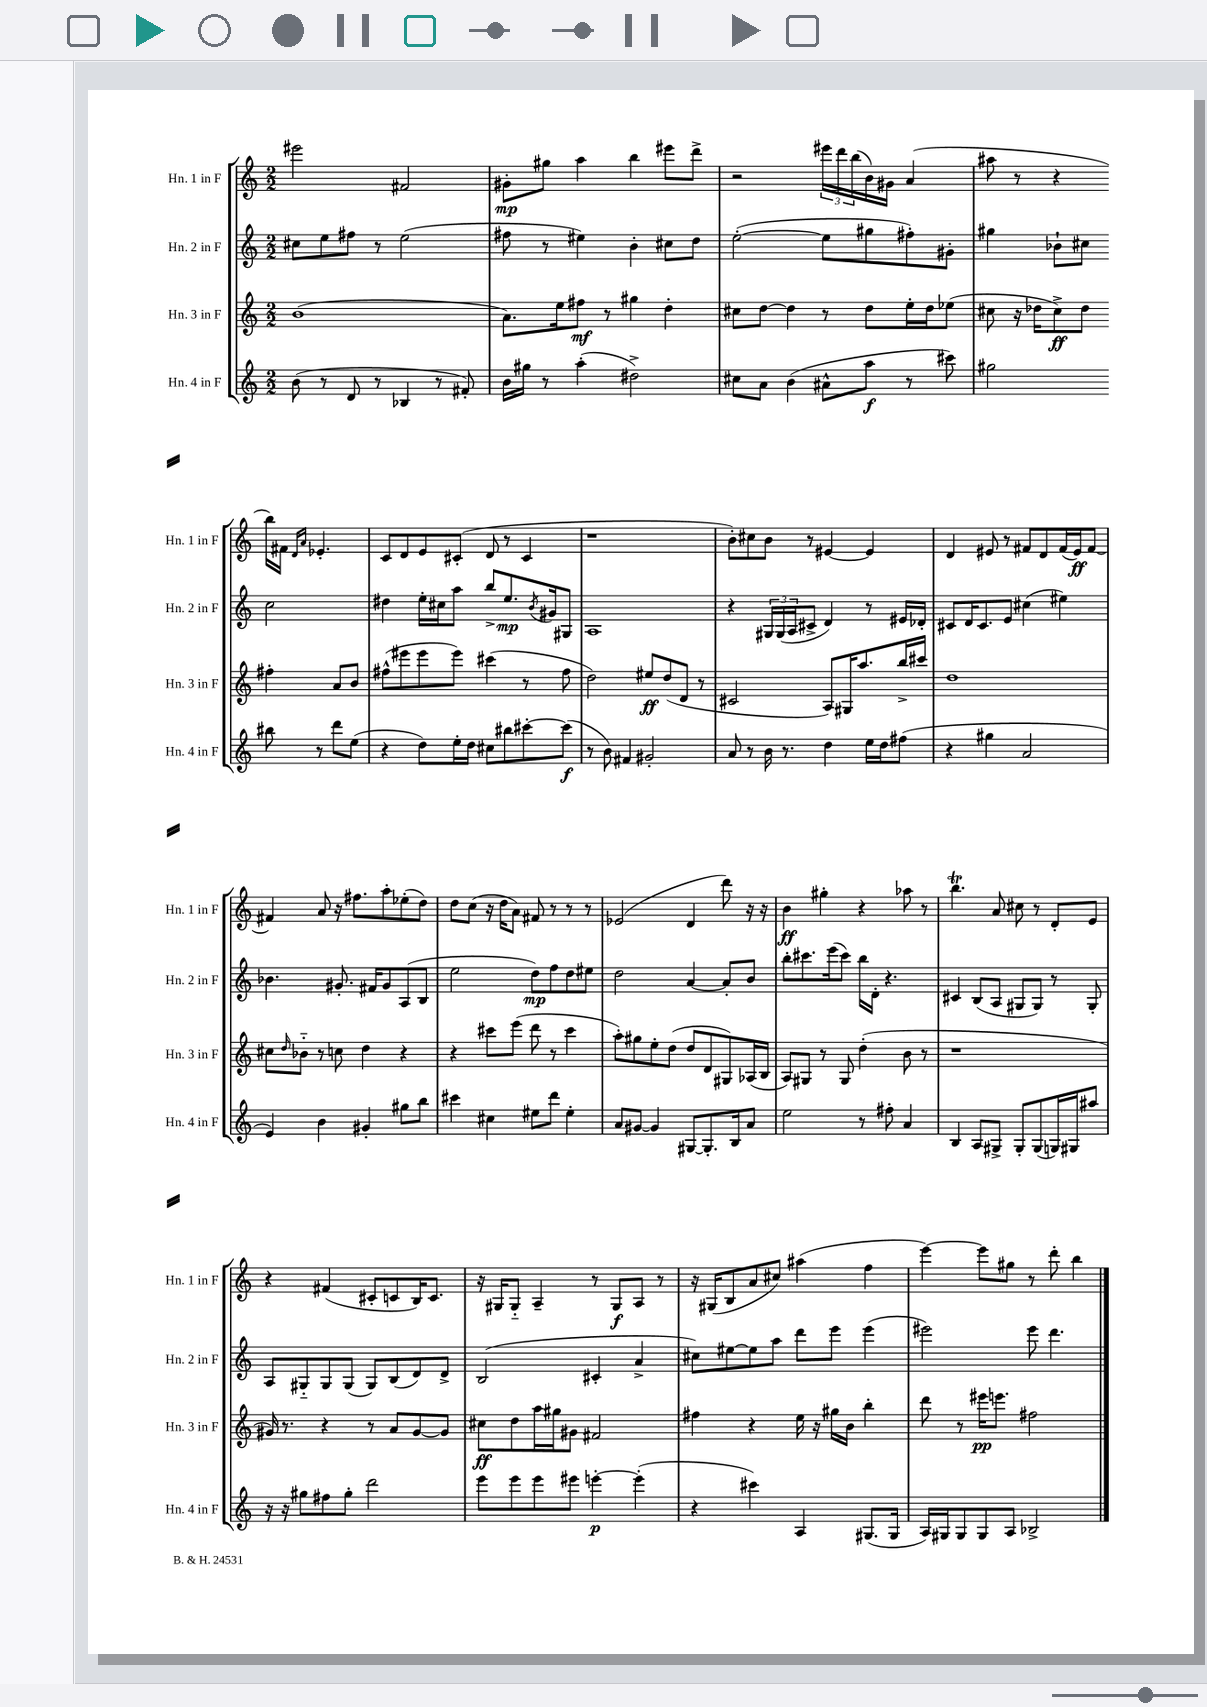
<<
\new StaffGroup <<
\new Staff = "s0" \with { instrumentName = "Hn. 1 in F" shortInstrumentName = "Hn. 1 in F" } {
    \clef treble \key c \major \numericTimeSignature \time 2/2
    eis'''2 fis'2 |
    gis'8-.\mp gis''8 a''4 b''4 eis'''8 d'''8-> |
    r2 \tuplet 3/2 { eis'''16 d'''16 b''16( } b'16) gis'16 a'4( |
    ais''8 r8 r4 b''16) fis'16 \grace { d'16 a'16 } ees'4.-. |
    c'8 d'8 e'8 cis'8-.( d'8 r8 cis'4 |
    r1 |
    b'8-.) cis''8 b'8 r8 eis'4~ eis'4 |
    d'4 eis'8 r8 fis'8 d'8 fis'16( eis'16\ff) fis'8~ |
    fis'4 a'8 r16 fis''8. a''8-. ees''8-.( d''8) |
    d''8 c''8( r16 d''16 a'8) fis'8 r8 r8 r8 |
    ees'2( d'4 d'''8) r16 r16 |
    b'4\ff gis''4-. r4 aes''8 r8 |
    b''4.\trill a'8 cis''8 r8 d'8-. e'8 |
    r4 fis'4( cis'8-. c'8 b16) c'8. |
    r16 gis16 gis8-_ a4-- r8 gis8\f a8 r8 |
    r16 gis16( b8 a'8 cis''8) ais''4( f''4 |
    e'''4~) e'''8 gis''8 r8 d'''8-. b''4 \bar "|." |
}
\new Staff = "s1" \with { instrumentName = "Hn. 2 in F" shortInstrumentName = "Hn. 2 in F" } {
    \clef treble \key c \major \numericTimeSignature \time 2/2
    cis''8 e''8 fis''8 r8 e''2( |
    fis''8 r8 eis''4) b'4-. cis''8 d''8 |
    e''2~-.( e''8 gis''8 fis''8-.) gis'8-. |
    gis''4 bes'8-! cis''8 cis''2 |
    dis''4 e''16-. cis''16 a''8 b''8-> e''8.\mp \acciaccatura { b'8 } gis'16 gis8 |
    a1 |
    r4 \tuplet 3/2 { gis16 gis16( a16 } cis'8-> d'4) r8 eis'16 des'16-. |
    cis'8 d'16 cis'8. e'8 cis''4( eis''4) |
    bes'4. gis'8.-. fis'16 gis'8 a8( b8 |
    e''2 d''8\mp) f''8 d''8 eis''8 |
    d''2 a'4~ a'8-. b'8 |
    b''8-. cis'''8. e'''16( cis'''8) b''16 d'16-. r4. |
    cis'4 b8( a8 gis8 gis8) r8 gis8-. |
    a8 gis8-_ gis8 gis8( gis8) b8( d'8) d'8-> |
    b2( cis'4-. a'4-> |
    cis''8) eis''8~ eis''8 a''8 d'''8 e'''8 e'''4( |
    eis'''2) eis'''8 d'''4. \bar "|." |
}
\new Staff = "s2" \with { instrumentName = "Hn. 3 in F" shortInstrumentName = "Hn. 3 in F" } {
    \clef treble \key c \major \numericTimeSignature \time 2/2
    b'1( |
    a'8.) e''16 fis''8\mf r8 gis''4 d''4-. |
    cis''8 d''8~ d''4 r8 d''8 e''16-. d''16 ees''8( |
    cis''8 r16 des''16 cis''8->\ff) des''8 fis''4-. a'8 b'8 |
    fis''8-^( eis'''8 eis'''8 eis'''8) cis'''4( r8 fis''8 |
    d''2) eis''8\ff d''8( d'8 r8 |
    cis'2 a8) gis16 a''8. b''16-> cis'''16 |
    d''1 |
    cis''8 \grace { d''16 } bes'8-_ r8 c''8 d''4 r4 |
    r4 cis'''8 e'''8( d'''8 r8 cis'''4 |
    a''8-.) gis''8 e''8-. d''8( d''8 d'8 gis8) aes16( b16 |
    a8) gis8 r8 gis8 d''4-.( b'8 r8 |
    r1 |
    gis'16) r8. r4 r8 a'8 gis'8~ gis'8 |
    cis''8\ff d''8 a''16 gis''16 gis'8 fis'2 |
    fis''4 r4 e''16 r16 gis''16 b'16 b''4-. |
    d'''8 r8 eis'''16\pp e'''8. fis''2 \bar "|." |
}
\new Staff = "s3" \with { instrumentName = "Hn. 4 in F" shortInstrumentName = "Hn. 4 in F" } {
    \clef treble \key c \major \numericTimeSignature \time 2/2
    b'8( r8 d'8 r8 bes4 r8 fis'8-.) |
    b'16 gis''16 r8 a''4-.( dis''2->) |
    cis''8 a'8 b'4( ais'8-^ a''8\f r8 cis'''8) |
    gis''2 bis''8 r8 d'''8 e''8( |
    r4 d''8) e''16-. d''16 cis''8 bis''8 cis'''8~-. cis'''8\f( |
    r8 b'8) fis'4 gis'2-. |
    a'8 r8 b'16 r8. d''4 e''16 d''16 fis''8( |
    r4 gis''4 a'2 |
    e'4) b'4 gis'4-. gis''8 b''8 |
    cis'''4 cis''4 eis''8 d'''8 eis''4-. |
    a'8 gis'8~ gis'4 gis8~ gis8.-. b16 a'8 |
    e''2 r8 fis''8-. a'4 |
    b4 a8 gis8-> gis8-. gis8( g16) gis16 ais''8 |
    r16 r16 gis''8 fis''8 gis''8-. d'''2 |
    e'''8 e'''8 e'''8 eis'''8 e'''4~-.\p e'''4-.( |
    r4 cis'''4) a4 gis8.( gis16 |
    a16) gis16 gis8 gis8 a8 bes2-> \bar "|." |
}
>>
>>
\layout { \context { \Score \remove "Bar_number_engraver" } }
